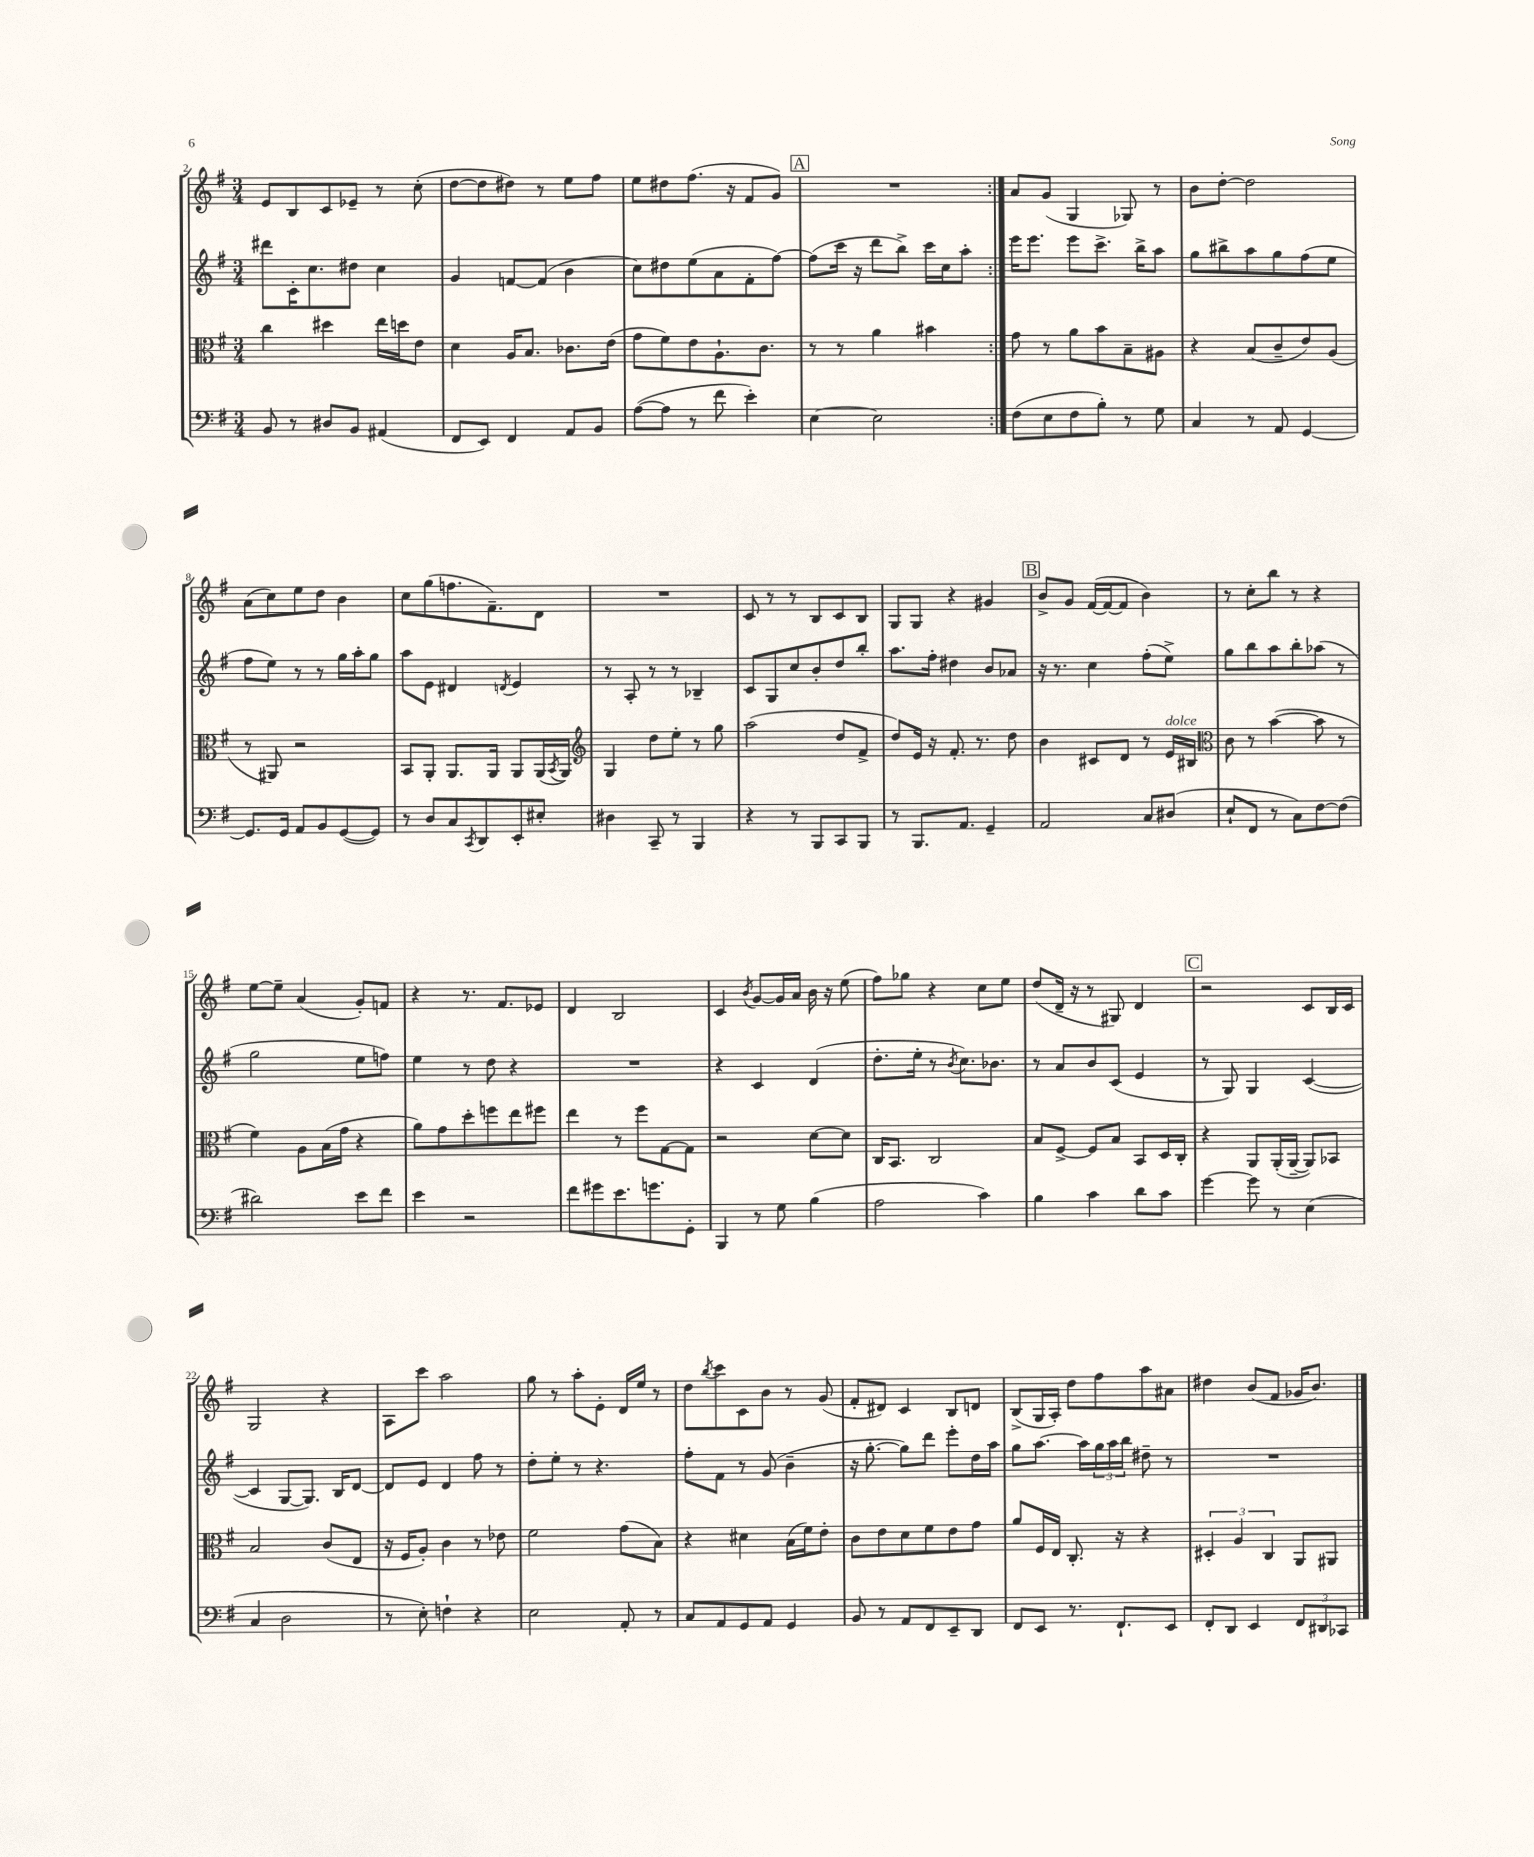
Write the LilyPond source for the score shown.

<<
\new StaffGroup <<
\new Staff = "s0" {
    \clef treble \key g \major \numericTimeSignature \time 3/4
    \repeat volta 2 { e'8 b8 c'8 ees'8-- r8 c''8-.( |
    d''8~ d''8 dis''8) r8 e''8 fis''8 |
    e''8 dis''8 fis''8.( r16 fis'8 g'8) |
    \mark \markup { \box "A" } R2. | }
    a'8 g'8( g4 ges8) r8 |
    b'8 d''8~-. d''2 |
    a'8( c''8) e''8 d''8 b'4 |
    c''8 g''8( f''8. fis'8.--) d'8 |
    R2. |
    c'8 r8 r8 b8 c'8 b8 |
    g8 g8 r4 gis'4 |
    \mark \markup { \box "B" } b'8-> g'8 fis'16~( fis'16~ fis'8 b'4) |
    r8 c''8-. b''8 r8 r4 |
    e''8~ e''8-- a'4( g'8-.) f'8 |
    r4 r8. fis'8. ees'8 |
    d'4 b2 |
    c'4 \acciaccatura { b'8 } g'8~ g'16 a'16 b'16 r16 e''8( |
    fis''8) ges''8 r4 c''8 e''8 |
    d''8( d'16-- r16 r8 gis8) d'4 |
    \mark \markup { \box "C" } r2 c'8 b16 c'16 |
    g2 r4 |
    a8 c'''8 a''2 |
    g''8 r8 a''8-. e'8-. d'16 e''16 r8 |
    d''8 \acciaccatura { b''8 } c'''8 c'8 b'8 r8 g'8( |
    fis'8-. dis'8) c'4 b8 d'8 |
    b8->( g16 a16-.) d''8 fis''8 a''8 ais'8 |
    dis''4 b'8( fis'8 ges'16 b'8.) \bar "|." |
}
\new Staff = "s1" {
    \clef treble \key g \major \numericTimeSignature \time 3/4
    \repeat volta 2 { dis'''8 c'16-. c''8. dis''8 c''4 |
    g'4 f'8~ f'8( b'4 |
    c''8) dis''8 e''8( a'8 fis'8-. fis''8~) |
    \mark \markup { \box "A" } fis''8( c'''16 r16 d'''8 b''8->) c'''16 c''16 a''8-. | }
    e'''16 e'''8. e'''8 c'''8.-> b''16-> a''8 |
    g''8 bis''8-> a''8 g''8 fis''8( e''8 |
    fis''8 e''8) r8 r8 g''16 a''16-. g''8 |
    a''8 e'8 dis'4 \acciaccatura { d'8 } e'4 |
    r8 a8-. r8 r8 bes4-- |
    c'8 g8 c''8 b'8-. d''8 b''8-. |
    a''8. fis''16-. dis''4 b'8 aes'8 |
    \mark \markup { \box "B" } r16 r8. c''4 fis''8-.( e''8->) |
    g''8 b''8 a''8 b''8-. aes''8( r8 |
    g''2 e''8 f''8) |
    e''4 r8 d''8 r4 |
    R2. |
    r4 c'4 d'4( |
    d''8.-. e''16-. r8 \acciaccatura { b'8 } c''8.) bes'8. |
    r8 a'8 b'8 c'8( e'4 |
    \mark \markup { \box "C" } r8 g8) g4 c'4~( |
    c'4 g8~ g8.) b16 d'8~ |
    d'8 e'8 d'4 fis''8 r8 |
    d''8-. e''8-. r8 r4. |
    fis''8-. fis'8 r8 g'8( b'4-- |
    r16 g''8.~-. g''8) d'''8 e'''8-. d''16 a''16 |
    g''8 a''8.~ a''16 \tuplet 3/2 { g''16 a''16 b''16 } dis''8-- r8 |
    R2. \bar "|." |
}
\new Staff = "s2" {
    \clef alto \key g \major \numericTimeSignature \time 3/4
    \repeat volta 2 { c''4 dis''4 e''16 d''16 e'8 |
    d'4 a16 b8. ces'8. e'16( |
    g'8 fis'8) e'8 a8.-! c'8. |
    \mark \markup { \box "A" } r8 r8 a'4 bis'4 | }
    g'8 r8 a'8 b'8 b8-- ais8 |
    r4 b8( c'8-- e'8) a8( |
    r8 ais,8) r2 |
    b,8 a,8-. a,8. a,16 a,8 a,16( \acciaccatura { b,8 } a,16) |
    \clef treble g4 d''8 e''8-. r8 g''8 |
    a''2( d''8 fis'8-> |
    d''8) e'16 r16 fis'8.-. r8. d''8 |
    \mark \markup { \box "B" } b'4 cis'8 d'8 r8 e'16^\markup { \italic "dolce" } bis16 |
    \clef alto c'8 r8 b'4~( b'8 r8 |
    fis'4) a8 b16( g'16 r4 |
    a'8) g'8 d''8-. f''8 e''8 fis''8 |
    e''4 r8 fis''8 g8~ g8 |
    r2 d'8~ d'8 |
    c16 b,8. c2 |
    b8 fis8~-> fis8 b8 b,8 d16 c16-. |
    \mark \markup { \box "C" } r4 a,8 a,16-.( a,16~-- a,8) bes,8 |
    b2 c'8( e8 |
    r16 fis16 a8-.) c'4 r8 ees'8 |
    fis'2 g'8( b8) |
    r4 dis'4 b16( fis'16) e'8-. |
    c'8 e'8 d'8 fis'8 e'8 g'8 |
    a'8 fis16 e16 c8.-. r16 r4 |
    \tuplet 3/2 { dis4-. a4 c4 } a,8 ais,8 \bar "|." |
}
\new Staff = "s3" {
    \clef bass \key g \major \numericTimeSignature \time 3/4
    \repeat volta 2 { b,8 r8 dis8 b,8 ais,4( |
    fis,8 e,8) fis,4 a,8 b,8 |
    a8~( a8 r8 fis'8 e'4-.) |
    \mark \markup { \box "A" } e4~ e2 | }
    fis8( e8 fis8 b8-.) r8 g8 |
    c4 r8 a,8 g,4~ |
    g,8. g,16 a,8 b,8 g,8~( g,8) |
    r8 d8 c8 \acciaccatura { c,8 } d,8 e,8-. eis8-. |
    dis4 c,8-- r8 b,,4 |
    r4 r8 b,,8 c,8 b,,8 |
    r8 b,,8. a,8. g,4-- |
    \mark \markup { \box "B" } a,2 c8 dis8( |
    e8-! fis,8 r8 c8) fis8~ fis8( |
    dis'2) e'8 fis'8 |
    e'4 r2 |
    fis'8 gis'8 e'8. g'8. g,8-. |
    b,,4 r8 g8 b4( |
    a2 c'4) |
    b4 c'4 d'8 c'8 |
    \mark \markup { \box "C" } g'4~ g'8 r8 e4( |
    c4 d2 |
    r8 e8-.) f4-! r4 |
    e2 a,8-. r8 |
    c8 a,8 g,8 a,8 g,4 |
    b,8 r8 a,8 fis,8 e,8-- d,8 |
    fis,8 e,8 r8. fis,8.-! e,8 |
    fis,8-. d,8 e,4 \tuplet 3/2 { fis,8 dis,8 ces,8 } \bar "|." |
}
>>
>>
\layout { \context { \Score currentBarNumber = #2 } }
